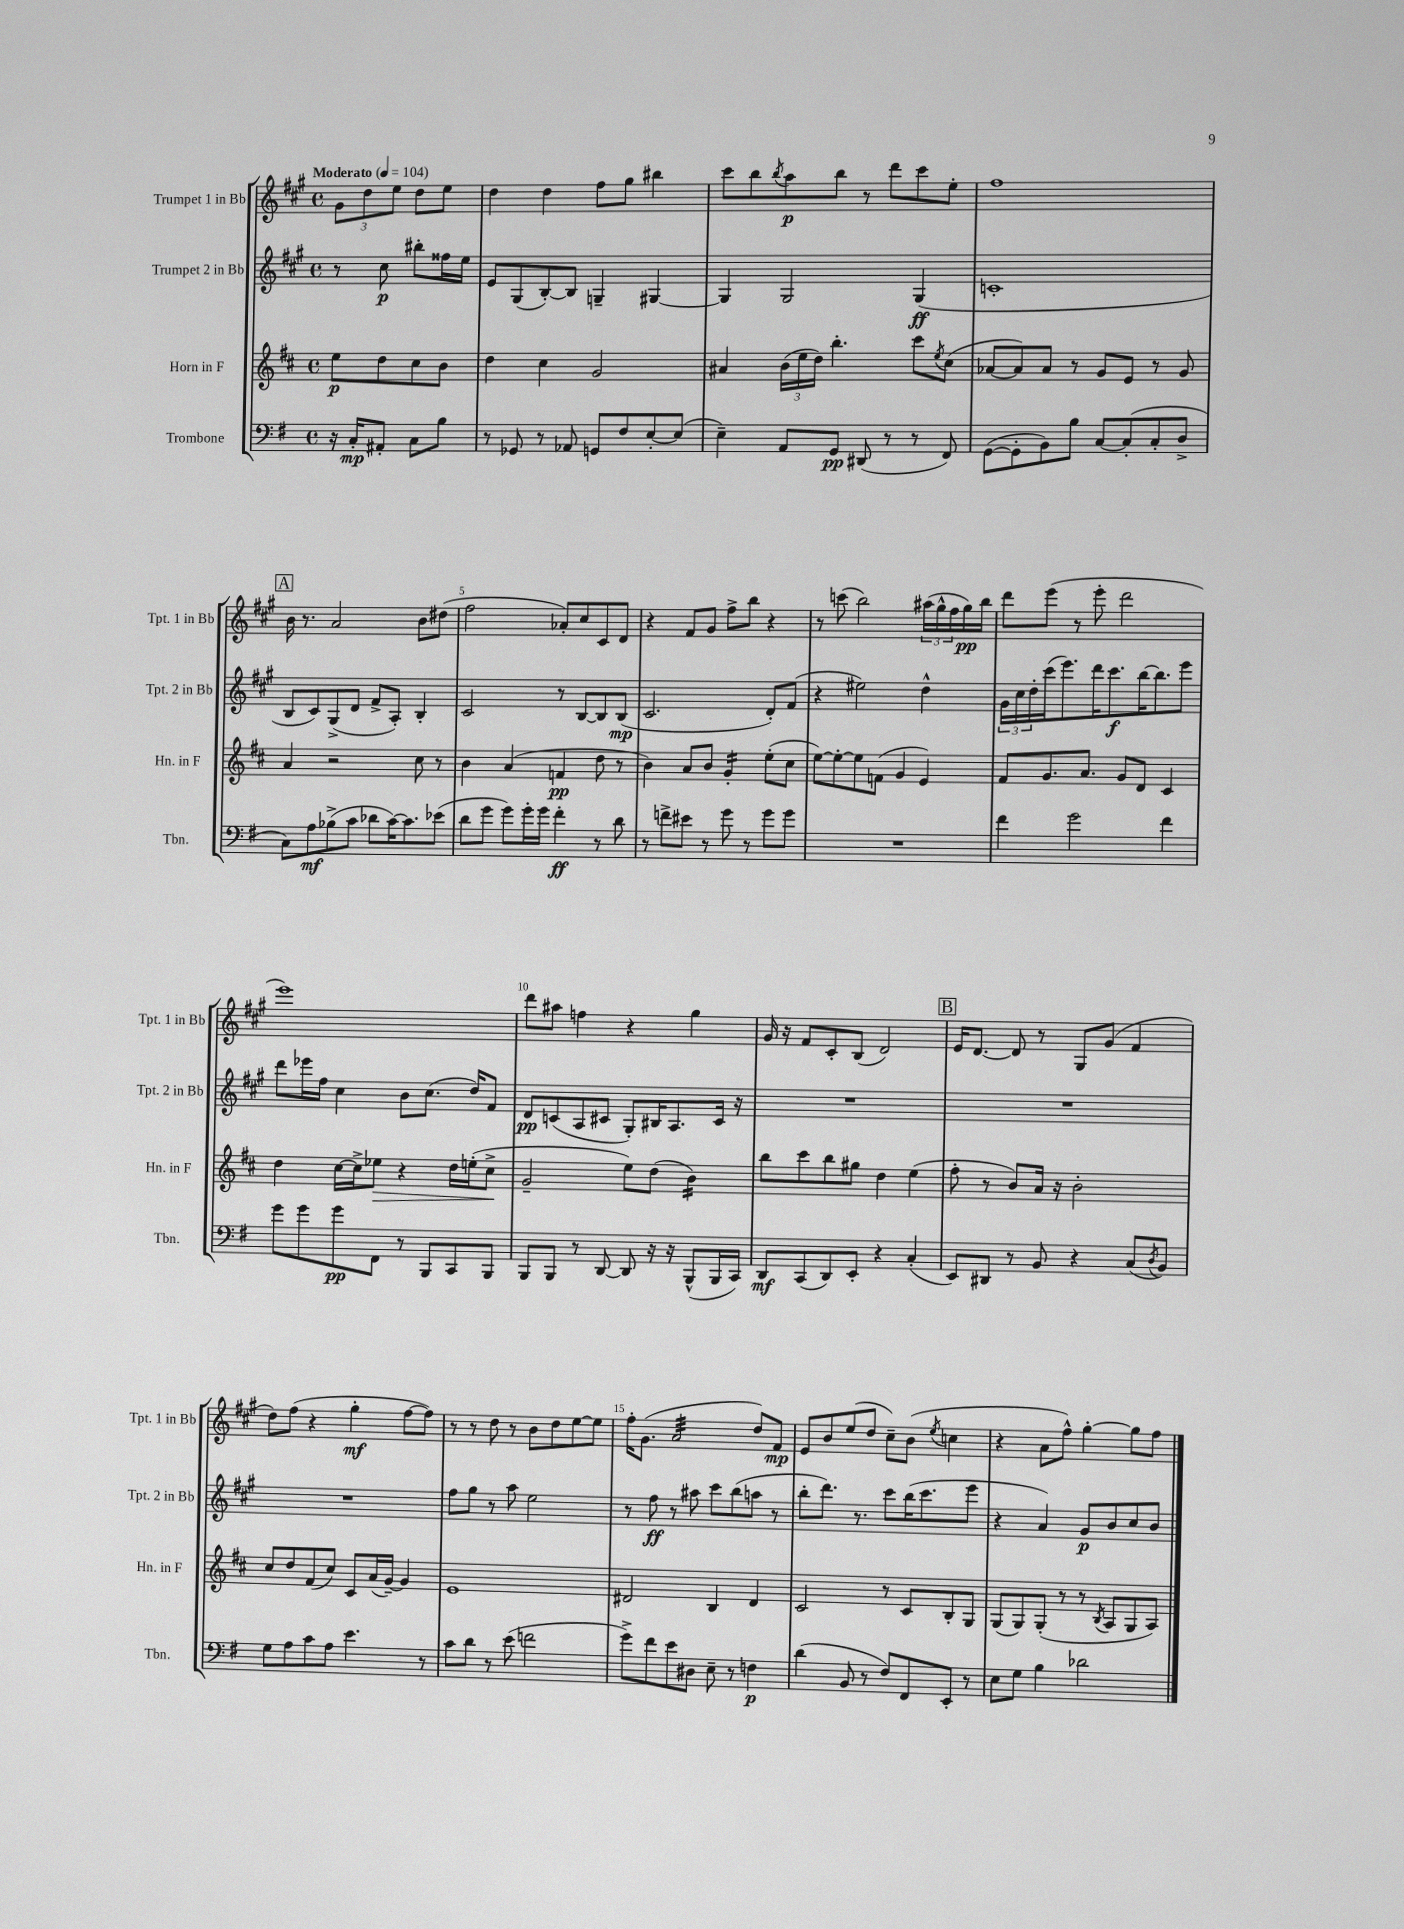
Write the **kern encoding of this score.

**kern	**kern	**kern	**kern
*staff4	*staff3	*staff2	*staff1
*clefF4	*clefG2	*clefG2	*clefG2
*k[f#]	*k[f#c#]	*k[f#c#g#]	*k[f#c#g#]
*M4/4	*M4/4	*M4/4	*M4/4
*met(c)	*met(c)	*met(c)	*met(c)
*MM104	*MM104	*MM104	*MM104
16r	8ee	8r	12g#
16C'	.	.	.
.	.	.	12dd
8AA#'	8dd	8cc#	.
.	.	.	12ee
8C	8cc#	8bb#'	8dd
8B	8b	16ff##	8ee
.	.	16ee	.
=	=	=	=
8r	4dd	8e	4dd
8GG-	.	(8G#	.
8r	4cc#	[8B')	4dd
8AA-	.	8B]	.
8GG	2g	4G~	8ff#
8F#	.	.	8gg#
[8E'	.	[4G#	4bb#
(8E]	.	.	.
=	=	=	=
4E~)	4a#	4G#]	8ccc#
.	.	.	8bb
.	.	.	8qbb
8AA	(24b	2G#	8aa
.	24ee	.	.
.	24dd)	.	.
8GG	4.bb'	.	8bb
(8DD#	.	.	8r
8r	.	.	8ddd
8r	8ccc#	(4G#	8ccc#
.	8qee	.	.
8FF#)	(8cc#	.	8ee'
=	=	=	=
([8GG	[8a-	1c'	1ff#
8GG']	8a-])	.	.
8BB)	8a-	.	.
8B	8r	.	.
[8C	8g	.	.
(8C']	8e	.	.
8C'	8r	.	.
8D^	8g	.	.
=	=	=	=
8C)	4a	8B	16b
.	.	.	8.r
8A	.	8c#)	.
(8B-^	2r	(8G#^	2a
8c	.	8d	.
8d-	.	8f#^	.
[16c)	.	8A')	.
8.c]	.	.	.
.	8cc#	4B'	8b
(8e-	8r	.	(8dd#
=	=	=	=
8d	4b	2c#	2ff#
8g	.	.	.
8g)	(4a	.	.
16g'	.	.	.
16g	.	.	.
4f#'	4f	8r	8a-')
.	.	[8B	8cc#
8r	8dd	8B]	8c#
8d	8r	(8B	8d
=	=	=	=
8r	4b)	2.c#	4r
8f^	.	.	.
8e#	8a	.	8f#
8r	8b	.	8g#
8g	4g'	.	8ff#^
8r	.	.	8bb
8g	(8ee'	8d')	4r
8g	8cc#	(8f#	.
=	=	=	=
1r	[8ee)	4r	8r
.	8ee'_	.	(8ccc
.	8ee]	2ee#)	2bb)
.	(8f	.	.
.	4g	.	.
.	4e)	4dd^^	(24aa#
.	.	.	24gg#^^
.	.	.	24ff#
.	.	.	16gg#)
.	.	.	16bb
=	=	=	=
4f#	8f#	24g#	8ddd
.	.	24cc#	.
.	.	24dd'	.
.	8.g	(16ccc#	(8eee
.	.	8.eee)	.
2g	.	.	8r
.	8.a	.	.
.	.	16ddd	8eee'
.	.	8.ccc#	.
.	8g	.	2ddd
.	8d	[16bb	.
.	.	8.bb]	.
4f#	4c#	.	.
.	.	8eee	.
=	=	=	=
8g	4dd	8ddd	1eee)
8g	.	16eee-	.
.	.	16ff#	.
8g	[16cc#	4cc#	.
.	16cc#^]	.	.
8FF#	8ee-	.	.
8r	4r	8b	.
8BBB	.	(8.cc#	.
8CC	16dd	.	.
.	(16ee'	16dd)	.
8BBB	8cc#^	8f#	.
=	=	=	=
8BBB	2g~	8d	8ddd
8BBB	.	(8c	8aa#
8r	.	8A	4ff
[8DD	.	8c#	.
8DD]	8ee)	8G#')	4r
16r	(8dd	16B#	.
16r	.	8.A	.
(8BBB^^	4b)	.	4gg#
16BBB	.	16c#	.
16CC)	.	16r	.
=	=	=	=
8DD	8bb	1r	16g#
.	.	.	16r
(8CC	8ccc#	.	8f#
8DD)	8bb	.	8c#'
8EE'	8gg#	.	(8B
4r	4dd	.	2d)
(4C'	(4ee	.	.
=	=	=	=
8EE)	8ff#'	1r	16e
.	.	.	[8.d
8DD#	8r	.	.
8r	8b)	.	8d]
8BB	16a	.	8r
.	16r	.	.
4r	2b'	.	8G#
.	.	.	(8g#
(8C	.	.	4f#
8qD	.	.	.
8BB)	.	.	.
=	=	=	=
8G	8cc#	1r	8dd)
8A	8dd	.	(8ff#
8c	(8f#	.	4r
8A	8cc#)	.	.
4.e	8c#	.	4gg#'
.	(16a	.	.
.	[16g~)	.	.
.	4g]	.	[8ff#
8r	.	.	8ff#])
=	=	=	=
8c	1e	8ff#	8r
8d	.	8gg#	8r
8r	.	8r	8dd
(8e	.	8aa	8r
2f	.	2ee	8b
.	.	.	8dd
.	.	.	[8ee
.	.	.	8ee]
=	=	=	=
8g^)	2d#	8r	16ff#'
.	.	.	(8.g#
8f#	.	8ff#	.
8e	.	8r	2a
8D#	.	8aa#	.
8E~	4B	8ccc#	.
8r	.	(8bb	.
4F	4d#	8aa	8dd)
.	.	8r	8f#
=	=	=	=
(4d	2c#	8bb'	8e
.	.	8.ddd)	8b
8BB	.	.	(8ee
.	.	8.r	.
8r	.	.	8dd
8F#)	8r	8ccc#	8cc#~)
8FF#	8c#	(16bb	(8b
.	.	8.ccc#	.
.	.	.	8qee
8EE'	8B'	.	4cc
8r	8G	8eee	.
=	=	=	=
8E	(8G	4r	4r
8G	8G)	.	.
4B	(8G'	4a)	8a
.	8r	.	8ff#^^)
2d-	8r	8g#	[4gg#'
.	8qB	.	.
.	8A	8b	.
.	8G	8cc#	8gg#]
.	8A)	8b	8ff#
==	==	==	==
*-	*-	*-	*-
